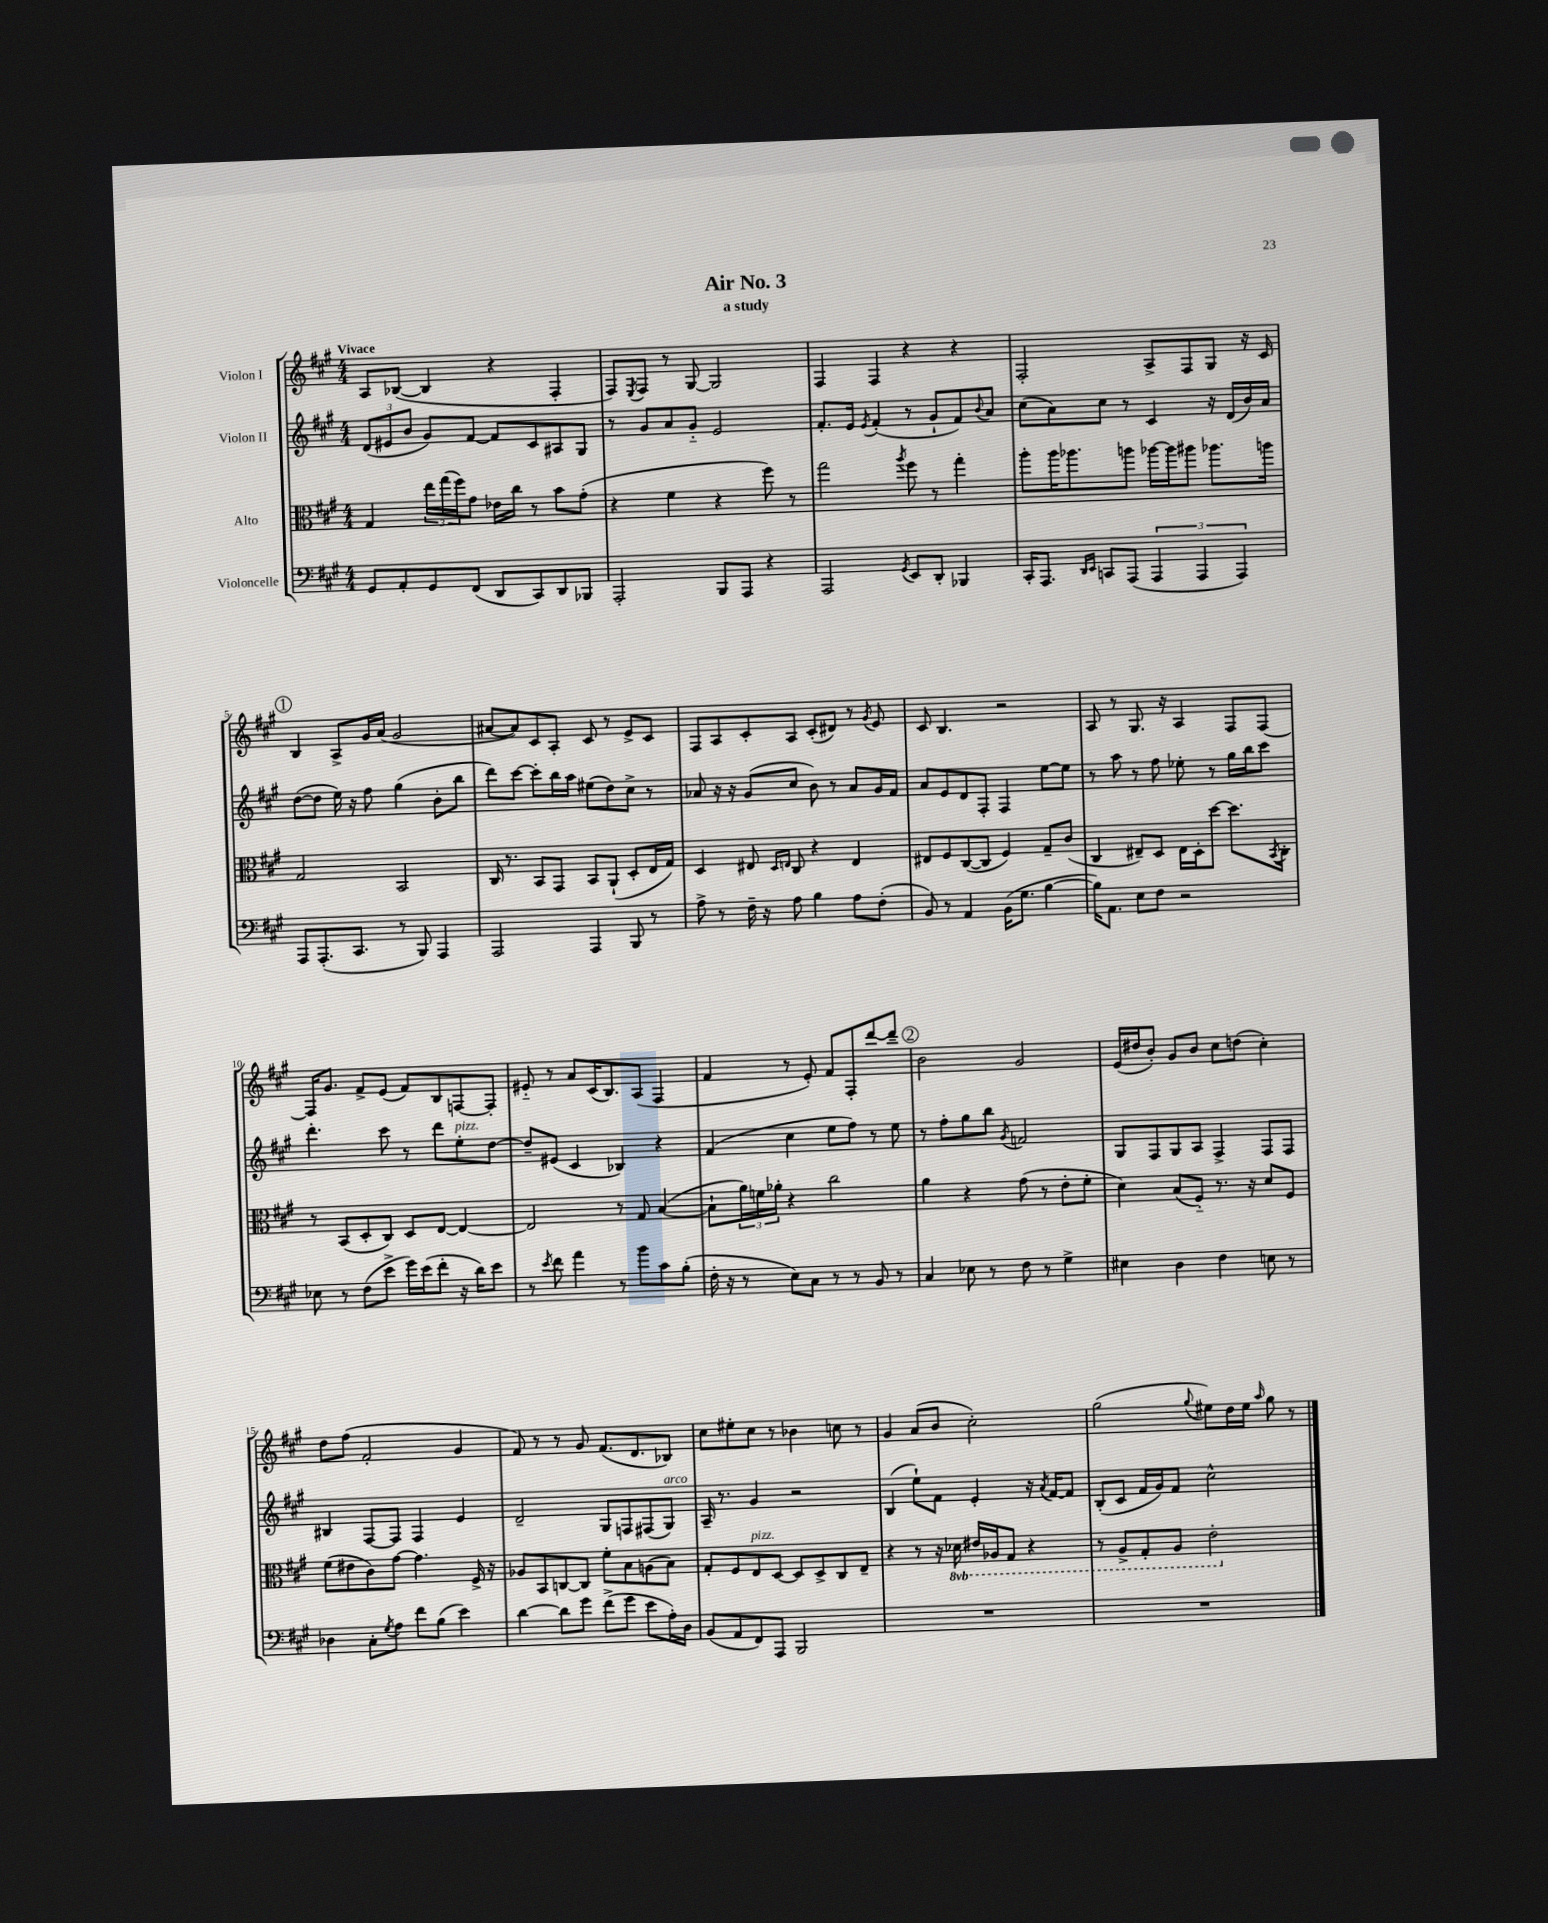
\header { title = "Air No. 3" subtitle = "a study" }
<<
\new StaffGroup <<
\new Staff = "s0" \with { instrumentName = "Violon I" } {
    \clef treble \key a \major \numericTimeSignature \time 4/4 \tempo "Vivace"
    a8 bes8~( bes4 r4 fis4-. |
    fis8) \acciaccatura { e8 } fis8 r8 gis8~ gis2 |
    fis4 fis4 r4 r4 |
    fis2-. a8-> fis8 gis8 r16 cis'16 |
    \mark \markup { \circle "1" } b4 a8-> gis'16 a'16( gis'2 |
    ais'8~ ais'8) cis'8 a8-. cis'8 r8 e'8-> cis'8 |
    fis8 a8 cis'8-. a8 cis'8-.( dis'8) r8 \acciaccatura { gis'8 } e'8 |
    cis'8 b4. r2 |
    a8 r8 gis8. r16 a4 fis8 fis8~ |
    fis16 gis'8. fis'8-> e'8( fis'8) b8 f8~ f8-. |
    eis'8-_ r8 a'8 cis'16( b8.) a8( fis4 |
    fis'4 r8 e'8-.) fis'8 fis8-. d'''8~ d'''8-- |
    \mark \markup { \circle "2" } b'2 gis'2 |
    e'16( dis''16 b'8-.) gis'8 b'8 cis''8 d''8( cis''4-.) |
    d''8 fis''8( fis'2-. gis'4 |
    fis'8) r8 r8 gis'8 fis'8.( d'8. bes8) |
    cis''8 eis''8-. cis''8 r8 bes'4 c''8 r8 |
    gis'4 a'8( b'8 cis''2-.) |
    gis''2( \appoggiatura { gis''8 } eis''8) d''16 eis''16 \grace { a''16 } gis''8 r8 \bar "|." |
}
\new Staff = "s1" \with { instrumentName = "Violon II" } {
    \clef treble \key a \major \numericTimeSignature \time 4/4
    \tuplet 3/2 { d'8( eis'8 b'8 } gis'8) fis'8~ fis'8 cis'8 ais8 gis8 |
    r8 gis'8 a'8 gis'8-_ e'2 |
    fis'8.-. e'16 \acciaccatura { e'8 } fis'4-.( r8 gis'8-! fis'8) \appoggiatura { b'8 } a'8 |
    cis''8( a'8) cis''8 r8 cis'4 r16 d'16( b'16) a'16 |
    \mark \markup { \circle "1" } d''8~( d''8 e''16) r16 fis''8 gis''4( b'8-. b''8 |
    d'''8) cis'''8~ cis'''8-. b''16 a''16 eis''8( d''8) cis''8-> r8 |
    aes'8 r16 r16 gis'8( cis''8 b'8) r8 aes'8 gis'16 fis'16 |
    a'8 e'8 d'8 fis8-. fis4 e''8~ e''8 |
    r8 a''8 r8 fis''8 ees''8-. r8 gis''16 b''16 cis'''8 |
    d'''4.-. cis'''8 r8 d'''8 e''8-.^\markup { \italic "pizz." } d''8~ |
    d''8-- eis'8( cis'4 bes4) r4 |
    fis'4( cis''4 e''8 fis''8) r8 e''8 |
    \mark \markup { \circle "2" } r8 fis''8-. gis''8 b''8 \acciaccatura { gis'8 } f'2 |
    gis8 fis8 gis8 a8 fis4-> fis8 fis8 |
    bis4 fis8~ fis8 fis4 e'4 |
    d'2-- gis8 f8 fis8( gis8^\markup { \italic "arco" }) |
    a16-- r8. gis'4 r2 |
    b4( e''8-!) fis'8 e'4-. r16 \acciaccatura { a'8 } fis'16~ fis'8 |
    b8-.( cis'8 fis'16 gis'16) fis'8 cis''2-^ \bar "|." |
}
\new Staff = "s2" \with { instrumentName = "Alto" } {
    \clef alto \key a \major \numericTimeSignature \time 4/4 \set Staff.ottavationMarkups = #ottavation-simple-ordinals
    gis4 \tuplet 3/2 { e''16 gis''16( fis''16) } gis'8 ees'16 cis''16 r8 b'8 gis'8-.( |
    r4 fis'4 r4 fis''8) r8 |
    gis''2 \acciaccatura { a''8 } fis''8 r8 gis''4-. |
    a''8-. a''16 aes''8. a''8 aes''16~ aes''16 ais''8 aes''8. a''16 |
    \mark \markup { \circle "1" } gis2 b,2 |
    cis16 r8. b,8 gis,8 b,8 a,8-!( d8-. e16 gis16) |
    d4 eis8 \grace { d16 e16 } cis8 r4 e4 |
    eis8 fis8 cis8~( cis8 fis4) gis8-- cis'8( |
    cis4 eis8--) d8 eis16 d16-. d''8~ d''8. \acciaccatura { b,8 } cis16-. |
    r8 b,8( d8-. cis8) d8 e8~ e4~ |
    e2 r8 gis8 b4~( |
    b8-! \tuplet 3/2 { a'16) f'16 aes'16-. } r4 cis''2 |
    \mark \markup { \circle "2" } a'4 r4 gis'8( r8 e'8-. fis'8-. |
    d'4) b8( fis8-_) r8. r16 d'8 fis8 |
    fis'8( eis'8 cis'8) gis'8~ gis'4. fis16-> r16 |
    aes8 b,8 c8~ c8 fis'8-. b8 a8( b8) |
    gis8-. fis8 e8^\markup { \italic "pizz." } d8~ d8 d8-> cis8 e8-- |
    r4 r8 r16 \ottava #-1 des16 eis16 aes,16 gis,8 r4 |
    r8 a,8-> gis,8-. a,8 e2-. \ottava #0 \bar "|." |
}
\new Staff = "s3" \with { instrumentName = "Violoncelle" } {
    \clef bass \key a \major \numericTimeSignature \time 4/4
    gis,8 a,8-. gis,8 fis,8( d,8 cis,8) d,8 bes,,8 |
    a,,2-. b,,8 a,,8 r4 |
    a,,2 \acciaccatura { gis,8 } e,8 d,8-. bes,,4 |
    cis,16-. a,,8. \grace { d,16 e,16 } c,8 a,,8( \tuplet 3/2 { a,,4 a,,4 a,,4) } |
    \mark \markup { \circle "1" } a,,8 a,,8.-.( cis,8. r8 b,,8) a,,4 |
    a,,2 a,,4 b,,8 r8 |
    a8-> r8 fis16-- r16 a8 b4 a8 fis8-.( |
    b,8) r8 a,4 b,16( gis8. b4~ |
    b16) a,8. e8 fis8 r2 |
    ees8 r8 fis8( e'8-> gis'16) e'16( fis'8-. r16 d'16) e'8 |
    r8 \acciaccatura { e'8 } fis'8 a'4 r8 b'8 cis'8 b8-.( |
    fis16-. r16 r8 e8) cis8 r8 r8 b,8 r8 |
    \mark \markup { \circle "2" } cis4 ees8 r8 fis8 r8 gis4-> |
    eis4 d4 fis4 e8 r8 |
    des4 cis8-. \acciaccatura { gis8 } a8 fis'8 b8( e'4) |
    d'4~ d'8 gis'8 fis'8->( gis'8 e'8 a16-.) d16 |
    b,8( a,8 fis,8) a,,8 b,,2 |
    R1 |
    R1 \bar "|." |
}
>>
>>
